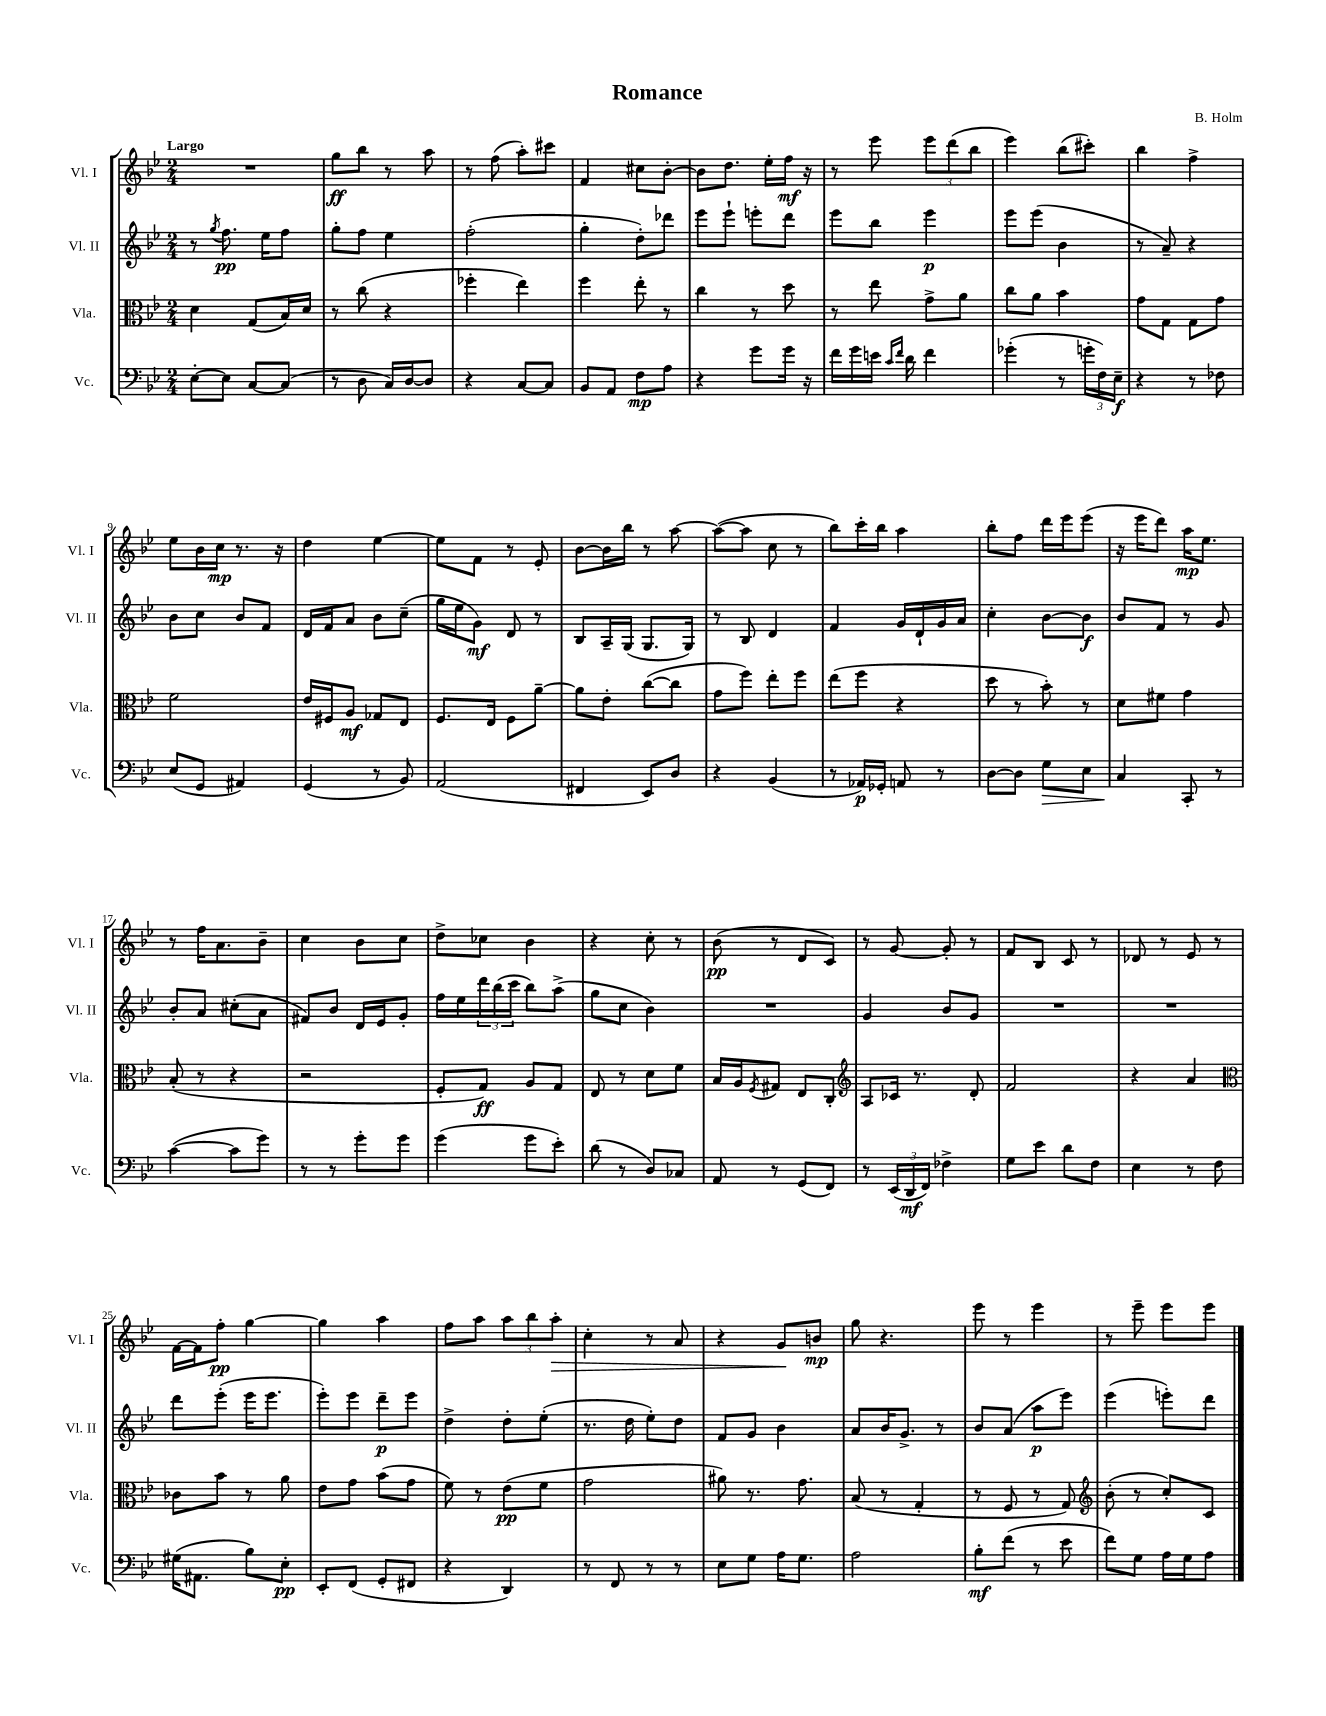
\header { title = "Romance" composer = "B. Holm" }
<<
\new StaffGroup <<
\new Staff = "s0" \with { instrumentName = "Vl. I" shortInstrumentName = "Vl. I" } {
    \clef treble \key bes \major \numericTimeSignature \time 2/4 \tempo "Largo"
    R2 |
    g''8\ff bes''8 r8 a''8 |
    r8 f''8( a''8-.) cis'''8 |
    f'4 cis''8 bes'8~-. |
    bes'8 d''8. ees''16-. f''16\mf r16 |
    r8 ees'''8 \tuplet 3/2 { ees'''8 d'''8( bes''8 } |
    ees'''4) bes''8( cis'''8-.) |
    bes''4 f''4-> |
    ees''8 bes'16 c''16\mp r8. r16 |
    d''4 ees''4~ |
    ees''8 f'8 r8 ees'8-. |
    bes'8~ bes'16 bes''16 r8 a''8~ |
    a''8~( a''8 c''8 r8 |
    bes''8) c'''16-. bes''16 a''4 |
    bes''8-. f''8 d'''16 ees'''16 ees'''8( |
    r16 ees'''16 d'''8) a''16\mp ees''8. |
    r8 f''16 a'8. bes'8-- |
    c''4 bes'8 c''8 |
    d''8-> ces''8 bes'4 |
    r4 c''8-. r8 |
    bes'8\pp( r8 d'8 c'8) |
    r8 g'8~ g'8-. r8 |
    f'8 bes8 c'8 r8 |
    des'8 r8 ees'8 r8 |
    f'16~ f'16 f''8-.\pp g''4~ |
    g''4 a''4 |
    f''8 a''8 \tuplet 3/2 { a''8 bes''8 a''8-.\> } |
    c''4-. r8 a'8 |
    r4 g'8\! b'8\mp |
    g''8 r4. |
    ees'''8 r8 ees'''4 |
    r8 ees'''8-- ees'''8 ees'''8 \bar "|." |
}
\new Staff = "s1" \with { instrumentName = "Vl. II" shortInstrumentName = "Vl. II" } {
    \clef treble \key bes \major \numericTimeSignature \time 2/4
    r8 \acciaccatura { g''8 } f''8.\pp ees''16 f''8 |
    g''8-. f''8 ees''4 |
    f''2-.( |
    g''4-. d''8-.) des'''8 |
    ees'''8 ees'''8-! e'''8-. d'''8 |
    ees'''8 bes''8 ees'''4\p |
    ees'''8 ees'''8( bes'4 |
    r8 a'8--) r4 |
    bes'8 c''8 bes'8 f'8 |
    d'16 f'16 a'8 bes'8 c''8--( |
    g''16 ees''16 g'8\mf) d'8 r8 |
    bes8 a16-- g16( g8. g16) |
    r8 bes8 d'4 |
    f'4 g'16 d'16-! g'16 a'16 |
    c''4-. bes'8~ bes'8\f |
    bes'8 f'8 r8 g'8 |
    bes'8-. a'8 cis''8-.( a'8 |
    fis'8) bes'8 d'16 ees'16 g'8-. |
    f''16 ees''16 \tuplet 3/2 { d'''16 bes''16( c'''16 } bes''8) a''8->( |
    g''8 c''8 bes'4) |
    R2 |
    g'4 bes'8 g'8 |
    R2 |
    R2 |
    d'''8 ees'''8-.( ees'''16 ees'''8. |
    ees'''8-.) ees'''8 d'''8--\p ees'''8 |
    d''4-> d''8-. ees''8-.( |
    r8. d''16 ees''8-.) d''8 |
    f'8 g'8 bes'4 |
    a'8 bes'16 g'8.-> r8 |
    bes'8 a'8( a''8\p ees'''8) |
    ees'''4( e'''8-.) d'''8 \bar "|." |
}
\new Staff = "s2" \with { instrumentName = "Vla." shortInstrumentName = "Vla." } {
    \clef alto \key bes \major \numericTimeSignature \time 2/4
    d'4 g8( bes16) d'16 |
    r8 c''8( r4 |
    fes''4-. ees''4) |
    f''4 ees''8-. r8 |
    c''4 r8 d''8 |
    r8 ees''8 g'8-> a'8 |
    c''8 a'8 bes'4 |
    g'8 g8 g8 g'8 |
    f'2 |
    ees'16 fis16 a8\mf ges8 ees8 |
    f8. ees16 f8 a'8~-- |
    a'8 ees'8-. c''8~( c''8 |
    g'8 f''8) ees''8-. f''8 |
    ees''8( f''8 r4 |
    d''8 r8 bes'8-.) r8 |
    d'8 fis'8 g'4 |
    bes8-.( r8 r4 |
    r2 |
    f8-. g8\ff) a8 g8 |
    ees8 r8 d'8 f'8 |
    bes16 a16 \acciaccatura { f8 } gis8 ees8 c8-. |
    \clef treble a8 ces'16 r8. d'8-. |
    f'2 |
    r4 a'4 |
    \clef alto ces'8 bes'8 r8 a'8 |
    ees'8 g'8 bes'8( g'8 |
    f'8) r8 ees'8\pp( f'8 |
    g'2 |
    ais'8) r8. g'8. |
    bes8( r8 g4-. |
    r8 f8 r8 g8) |
    \clef treble bes'8-.( r8 c''8-.) c'8 \bar "|." |
}
\new Staff = "s3" \with { instrumentName = "Vc." shortInstrumentName = "Vc." } {
    \clef bass \key bes \major \numericTimeSignature \time 2/4
    ees8~-. ees8 c8~ c8( |
    r8 d8 c16) d16~ d8 |
    r4 c8~ c8 |
    bes,8 a,8 f8\mp a8 |
    r4 g'8 g'16 r16 |
    f'16 g'16 e'16 \grace { c'16 f'16 } d'16 f'4 |
    ges'4-.( r8 \tuplet 3/2 { g'16-. f16) ees16--\f } |
    r4 r8 fes8 |
    ees8( g,8 ais,4) |
    g,4( r8 bes,8) |
    a,2( |
    fis,4 ees,8) d8 |
    r4 bes,4( |
    r8 aes,16\p) ges,16-. a,8 r8 |
    d8~ d8 g8\> ees8 |
    c4\! c,8-. r8 |
    c'4~( c'8 g'8) |
    r8 r8 g'8-. g'8 |
    g'4( g'8 ees'8-.) |
    d'8( r8 d8) ces8 |
    a,8 r8 g,8( f,8) |
    r8 \tuplet 3/2 { ees,16( d,16\mf f,16) } fes4-> |
    g8 ees'8 d'8 f8 |
    ees4 r8 f8 |
    gis16( ais,8. bes8) ees8-.\pp |
    ees,8-. f,8( g,8-. fis,8 |
    r4 d,4) |
    r8 f,8 r8 r8 |
    ees8 g8 a16 g8. |
    a2 |
    bes8-.\mf f'8( r8 ees'8 |
    f'8) g8 a16 g16 a8 \bar "|." |
}
>>
>>
